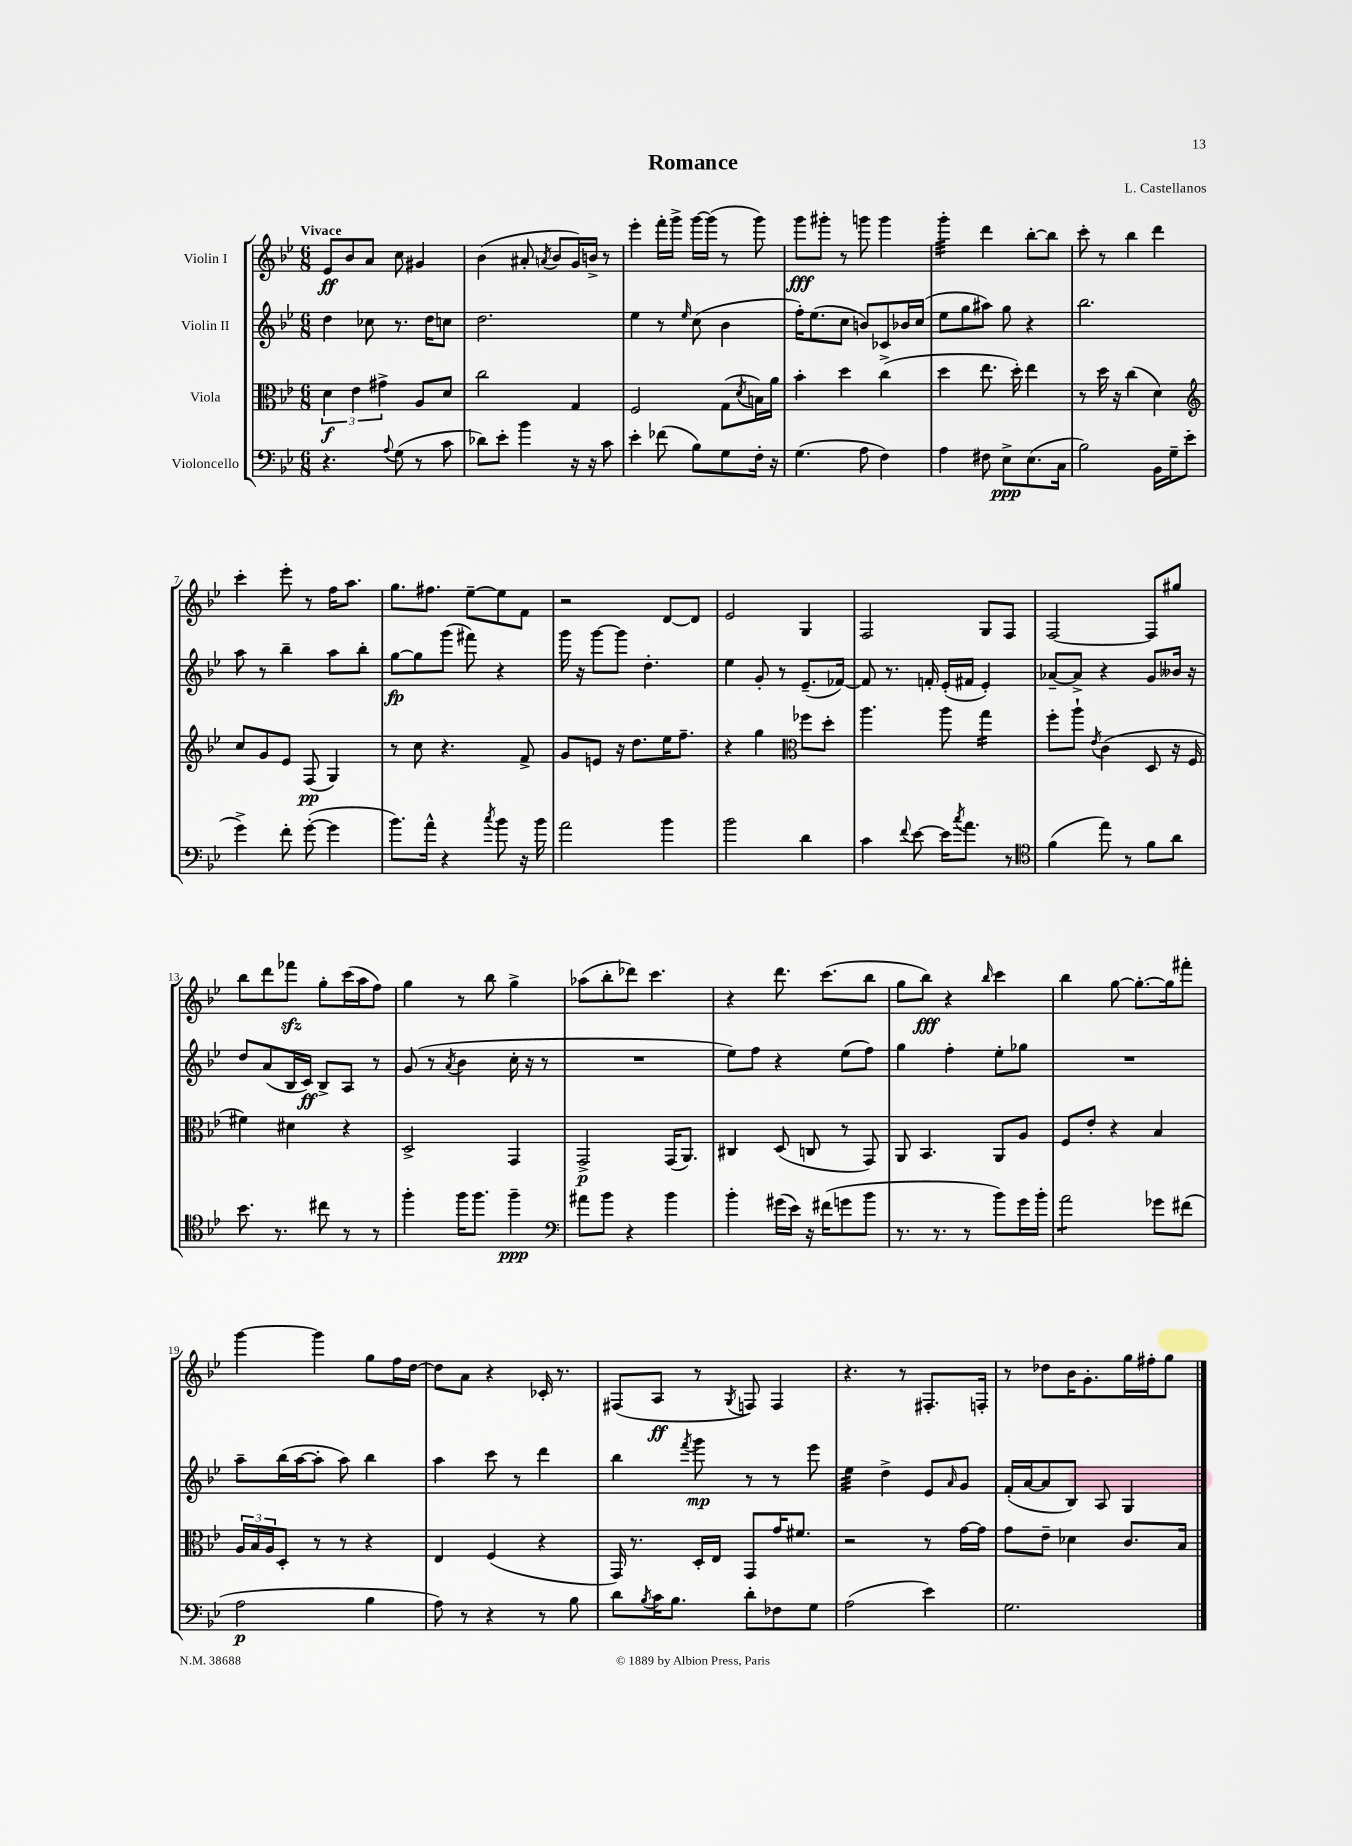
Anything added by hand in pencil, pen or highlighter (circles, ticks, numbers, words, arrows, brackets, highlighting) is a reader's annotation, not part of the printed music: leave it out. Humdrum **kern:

**kern	**kern	**kern	**kern
*staff4	*staff3	*staff2	*staff1
*clefF4	*clefC3	*clefG2	*clefG2
*k[b-e-]	*k[b-e-]	*k[b-e-]	*k[b-e-]
*M6/8	*M6/8	*M6/8	*M6/8
4.r	6d	4dd	8e-
.	.	.	8b-
.	6e-	.	.
.	.	8cc-	8a
.	6g#^	.	.
8qqA	.	.	.
(8G	.	8.r	8cc
8r	8A	.	4g#
.	.	16dd	.
8c	8d	8cc	.
=	=	=	=
8d-)	2cc	2.dd	(4b-
8e-'	.	.	.
4b-	.	.	8a#'
.	.	.	8qa
.	.	.	8b-
16r	4G	.	16g)
16r	.	.	16b^
8c	.	.	8r
=	=	=	=
4e-'	2F	4ee-	4eee-'
(8f-	.	8r	16fff'
.	.	.	16ggg^
.	.	16qqee-	.
8B-)	.	(8cc	[16ggg
.	.	.	(16ggg]
8G	(8G	4b-	8r
.	8qd	.	.
16F'	16B)	.	8ggg)
16r	16a	.	.
=	=	=	=
(4.G	4b-'	16ff')	8ggg
.	.	(8.ee-	.
.	.	.	8ggg#'
.	4dd	8cc	8r
8A	.	8b)	8ggg
4F)	(4cc^	8c-	4ggg
.	.	16b-	.
.	.	(16cc	.
=	=	=	=
4A	4dd	8ee-	4ggg'
.	.	8gg	.
8F#	8.ee-	8aa#)	4ddd
8E-^	.	8gg	.
.	16dd')	.	.
(8.E-	4ee-	4r	[8bb-'
.	.	.	8bb-]
16C	.	.	.
=	=	=	=
2B-)	8r	2.bb-	8ccc'
.	16dd	.	8r
.	16r	.	.
.	(4cc	.	4bb-
16BB-	4d)	.	4ddd
16G~	.	.	.
(8e-	.	.	.
=	=	=	=
*	*clefG2	*	*
4g^)	8cc	8aa	4ccc'
.	8g	8r	.
8f'	8e-	4bb-~	8eee-'
([8g'	(8F	.	8r
4g]	4G)	8aa	16ff
.	.	.	8.aa
.	.	8bb-'	.
=	=	=	=
8.b-)	8r	[8gg	8.gg
.	8cc	8gg]	.
16a^^	.	.	8.ff#
4r	4.r	(8ggg	.
.	.	8fff#)	[8ee-~
8qcc	.	.	.
8b-	.	4r	8ee-]
16r	8f^	.	8f
16b-	.	.	.
=	=	=	=
2a	8g	16ggg	2r
.	.	16r	.
.	8e	[8ggg	.
.	16r	8ggg]	.
.	8.dd	.	.
.	.	4.dd'	.
4b-	16ee-	.	[8d
.	8.ff~	.	.
.	.	.	8d]
=	=	=	=
2b-	4r	4ee-	2e-
.	4gg	8g'	.
.	.	8r	.
*	*clefC3	*	*
4d	8ff-	(8.e-~	4G
.	8dd'	.	.
.	.	[16f-)	.
=	=	=	=
4c	4.aa	8f-]	2F
.	.	8.r	.
8qqf	.	.	.
[8e-	.	.	.
.	.	16f'	.
16e-]	8aa	(16e-'	.
8qcc	.	.	.
8.a	.	16f#	.
.	4gg	4e-')	8G
8r	.	.	8F
=	=	=	=
*clefC4	*	*	*
(4f	8ff'	[8a-~	[2F
.	8aa`	8a-^]	.
.	8qe-	.	.
8ee-)	(4c	4r	.
8r	.	.	.
8f	8D	8g	8F]
8a	16r	16b--	8gg#
.	16F	16r	.
=	=	=	=
8.b-	4f#)	8dd	8bb-
.	.	(8a	8ddd
8.r	.	.	.
.	4d#	16B-	8fff-
.	.	16c)	.
8cc#	.	8B-^	8gg'
8r	4r	8A	(16ccc
.	.	.	16aa
8r	.	8r	8ff)
=	=	=	=
4ff'	2D^	(8g	4gg
.	.	8r	.
.	.	8qa	.
16ff	.	4b-	8r
8.ff	.	.	.
.	.	.	8bb-
4ff~	4GG	16cc'	4gg^
.	.	16r	.
.	.	8r	.
=	=	=	=
*clefF4	*	*	*
8a#	2GG^	2.r	(8aa-
8b-	.	.	8bb-'
4r	.	.	8ddd-)
.	.	.	4.ccc
4b-	(16GG	.	.
.	8.AA)	.	.
=	=	=	=
4b-'	4C#	8ee-)	4r
.	.	8ff	.
(16g#	(8D	4r	8.ddd
16e-)	.	.	.
16r	8C	.	.
(16f#	.	.	(8.ccc
8g	8r	(8ee-	.
8b-	8GG)	8ff)	8bb-
=	=	=	=
8.r	8AA	4gg	8gg
.	4.BB-	.	8bb-)
8.r	.	.	.
.	.	4ff'	4r
8r	.	.	.
.	.	.	16qqbb-
8b-)	8AA	8ee-'	4ccc
16g	8A	8gg-	.
16b-'	.	.	.
=	=	=	=
2a	8F	2.r	4bb-
.	8e-'	.	.
.	4r	.	[8gg
.	.	.	8.gg'_
8g-	4B-	.	.
.	.	.	16gg]
(8f#	.	.	8fff#'
=	=	=	=
2A	24A	8aa~	[4ggg
.	24B-	.	.
.	24A	.	.
.	8D'	(16bb-	.
.	.	[16aa	.
.	8r	8aa']	4ggg]
.	8r	8aa)	.
4B-	4r	4bb-	8gg
.	.	.	16ff
.	.	.	[16dd
=	=	=	=
8A)	4E-	4aa	8dd]
8r	.	.	8a
4r	(4F	8ccc	4r
.	.	8r	.
8r	4r	4ddd	16c-'
.	.	.	8.r
8B-	.	.	.
=	=	=	=
8d	16GG)	4bb-	(8F#
.	8.r	.	.
8qB-	.	.	.
16c	.	.	8A
8.B-	.	.	.
.	.	8qfff	.
.	16D'	8ggg	8r
.	16E-	.	.
.	.	.	8qG
8d'	8GG	8r	8F)
8F-	16g	8r	4F
.	8.f#	.	.
8G	.	8eee-	.
=	=	=	=
(2A	2r	4ee-	4.r
.	.	4dd^	.
.	.	.	8r
4e-)	8r	8e-	8.F#'
.	.	16qqa	.
.	[16g	8g	.
.	16g]	.	16F'
=	=	=	=
2.G	8g	(16f'	8r
.	.	[16a	.
.	8e-~	8a]	8dd-
.	4d-	8B-)	16b-
.	.	.	8.g'
.	.	8A	.
.	8.c	4G	16gg
.	.	.	16ff#'
.	.	.	8gg
.	16B-	.	.
==	==	==	==
*-	*-	*-	*-
